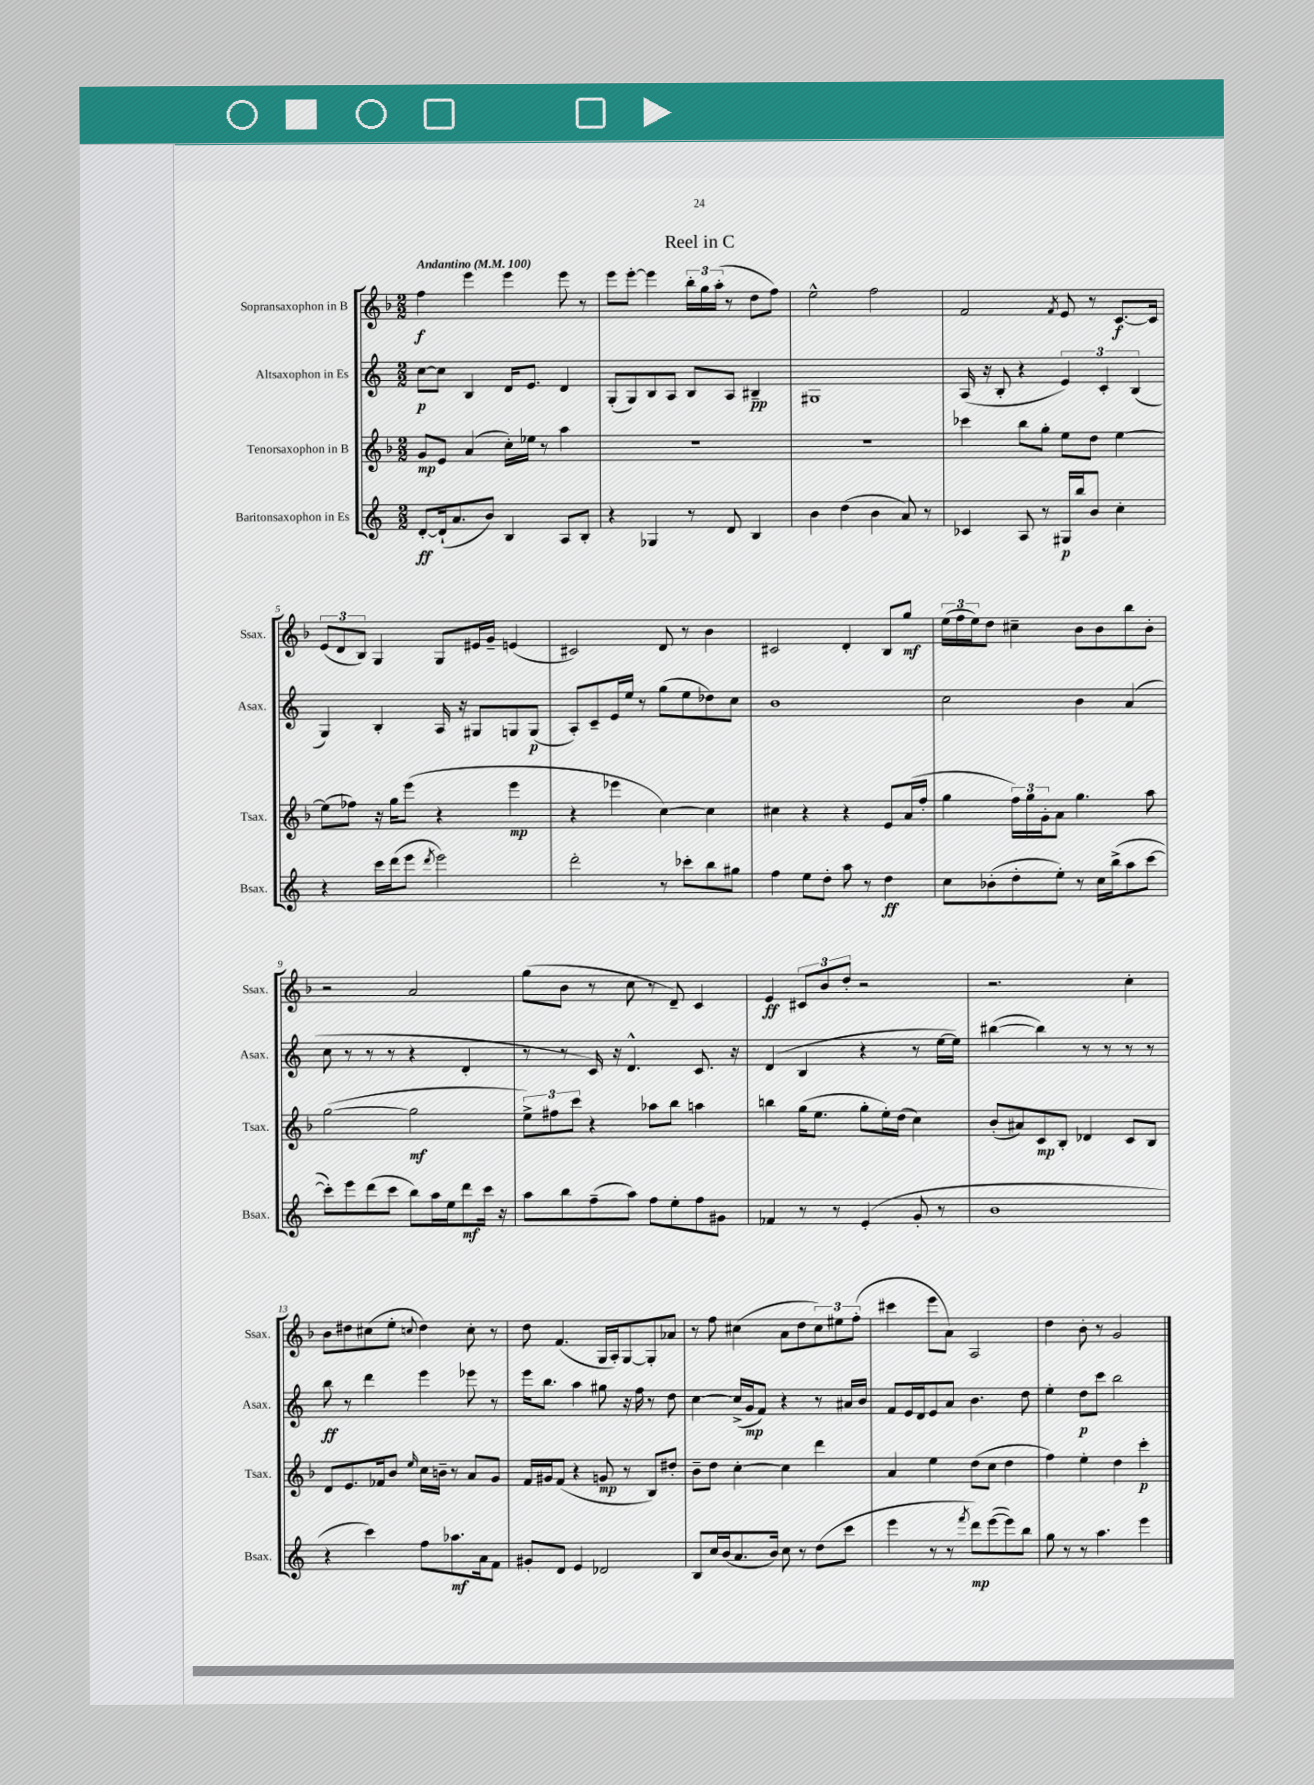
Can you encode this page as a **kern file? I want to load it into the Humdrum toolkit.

**kern	**dynam	**kern	**dynam	**kern	**dynam	**kern	**dynam
*part4	*part4	*part3	*part3	*part2	*part2	*part1	*part1
*staff4	*staff4	*staff3	*staff3	*staff2	*staff2	*staff1	*staff1
*I"Baritonsaxophon in Es	*	*I"Tenorsaxophon in B	*	*I"Altsaxophon in Es	*	*I"Sopransaxophon in B	*
*I'Bsax.	*	*I'Tsax.	*	*I'Asax.	*	*I'Ssax.	*
*clefG2	*	*clefG2	*	*clefG2	*	*clefG2	*
*k[]	*	*k[b-]	*	*k[]	*	*k[b-]	*
*M2/2	*	*M2/2	*	*M2/2	*	*M2/2	*
*MM100	*	*MM100	*	*MM100	*	*MM100	*
=1	=1	=1	=1	=1	=1	=1	=1
!	!	!	!	!	!	!LO:TX:a:B:t=Andantino	!
[8d'/L	ff	8g/L	mp	[8cc\L	p	4ff\	f
(16d`/k]	.	8e/J	.	8cc\J]	.	.	.
8.a/	.	.	.	.	.	.	.
.	.	(4a/	.	4B/	.	4eee\	.
8b/J)	.	.	.	.	.	.	.
4B/	.	16cc'\LL)	.	16d/KL	.	4eee\	.
.	.	16ee-X\JJ	.	8.e/J	.	.	.
.	.	8r	.	.	.	.	.
8A/L	.	4aa\	.	4d/	.	8eee\	.
8B'/J	.	.	.	.	.	8r	.
=2	=2	=2	=2	=2	=2	=2	=2
4r	.	1r	.	(8G'/L	.	8eee\L	.
.	.	.	.	8G/)	.	[8eee'\J	.
4G-X/	.	.	.	8B/	.	4eee\]	.
.	.	.	.	8A/J	.	.	.
8r	.	.	.	8B/L	.	24bb-'\LL	.
.	.	.	.	.	.	24gg\	.
.	.	.	.	.	.	(24aa'\JJ	.
8d/	.	.	.	8A/J	.	8r	.
4B/	.	.	.	4B#X~/	pp	8dd\L	.
.	.	.	.	.	.	8ff\J)	.
=3	=3	=3	=3	=3	=3	=3	=3
4b\	.	1r	.	1G#X	.	2ee^^\	.
(4dd\	.	.	.	.	.	.	.
4b\	.	.	.	.	.	2ff\	.
8a/)	.	.	.	.	.	.	.
8r	.	.	.	.	.	.	.
=4	=4	=4	=4	=4	=4	=4	=4
4c-X/	.	4ccc-X\	.	(16A/	.	2f/	.
.	.	.	.	16r	.	.	.
.	.	.	.	8B'/	.	.	.
8A/	.	8bb-\L	.	4r	.	.	.
8r	.	8gg'\J	.	.	.	.	.
.	.	.	.	.	.	8qf/	.
16G#X/LL	p	8ee\L	.	6e/)	.	8e/	.
16bb/J	.	.	.	.	.	.	.
8b/J	.	8dd\J	.	.	.	8r	.
.	.	.	.	6c'/	.	.	.
4cc'\	.	[4ee\	.	.	.	[8.c/L	f
.	.	.	.	(6B/	.	.	.
.	.	.	.	.	.	16c/Jk]	.
!!LO:LB:g=z
=5	=5	=5	=5	=5	=5	=5	=5
4r	.	(8ee\L]	.	4G/)	.	(12e/L	.
.	.	.	.	.	.	12d/	.
.	.	8ff-X\J)	.	.	.	.	.
.	.	.	.	.	.	12B-/J)	.
16ccc\LL	.	16r	.	4B'/	.	4G/	.
(16ddd\J	.	16gg\KL	.	.	.	.	.
8eee\J	.	(8eee\J	.	.	.	.	.
8qddd/	.	.	.	.	.	.	.
2eee\)	.	4r	.	16A/	.	8G/L	.
.	.	.	.	16r	.	.	.
.	.	.	.	8G#X/L	.	16e#X/L	.
.	.	.	.	.	.	16g~/JJ	.
.	.	4eee\	mp	8Gn/	.	(4en/	.
.	.	.	.	(8G/J	p	.	.
=6	=6	=6	=6	=6	=6	=6	=6
2ddd'\	.	4r	.	8A'/L)	.	2c#X/)	.
.	.	.	.	8c~/	.	.	.
.	.	4eee-X\	.	16e/L	.	.	.
.	.	.	.	16ee/JJ	.	.	.
.	.	.	.	8r	.	.	.
8r	.	[4cc\)	.	(8gg\L	.	8d/	.
8ccc-X'\L	.	.	.	8ee\	.	8r	.
8bb\	.	4cc\]	.	8dd-X\)	.	4b-\	.
8gg#X\J	.	.	.	8cc\J	.	.	.
=7	=7	=7	=7	=7	=7	=7	=7
4ff\	.	4cc#X\	.	1b	.	2c#X/	.
8ee\L	.	4r	.	.	.	.	.
8dd'\J	.	.	.	.	.	.	.
8aa\	.	4r	.	.	.	4d'/	.
8r	.	.	.	.	.	.	.
4dd\	ff	8e/L	.	.	.	8B-/L	.
.	.	(16a/L	.	.	.	8gg/J	mf
.	.	16ff'/JJ	.	.	.	.	.
=8	=8	=8	=8	=8	=8	=8	=8
8cc\L	.	4gg\	.	2cc\	.	(24ee\LL	.
.	.	.	.	.	.	24ff\	.
.	.	.	.	.	.	24ee\J)	.
(8b-X'\	.	.	.	.	.	8dd\J	.
8dd'\	.	24ff\LL)	.	.	.	4cc#X~\	.
.	.	24gg\	.	.	.	.	.
.	.	24g'\J	.	.	.	.	.
8ee'\J)	.	8a\J	.	.	.	.	.
8r	.	4.gg\	.	4b\	.	8b-\L	.
16cc\LL	.	.	.	.	.	8b-\	.
(16bb^\J	.	.	.	.	.	.	.
8aa\	.	.	.	(4a/	.	8bb-\	.
[8ccc\J	.	8aa\	.	.	.	8b-'\J	.
!!LO:LB:g=z
=9	=9	=9	=9	=9	=9	=9	=9
8ccc'\L])	.	([2gg\	.	8cc\	.	2r	.
8eee\	.	.	.	8r	.	.	.
(8ddd\	.	.	.	8r	.	.	.
8ccc\J	.	.	.	8r	.	.	.
8bb\L)	.	2gg\]	mf	4r	.	2a/	.
16aa\L	.	.	.	.	.	.	.
16ee\J	.	.	.	.	.	.	.
8ddd\	mf	.	.	4d'/	.	.	.
16ccc\Jk	.	.	.	.	.	.	.
16r	.	.	.	.	.	.	.
=10	=10	=10	=10	=10	=10	=10	=10
8aa\L	.	12ee^\L)	.	8r	.	(8gg\L	.
.	.	12ff#X\	.	.	.	.	.
8bb\	.	.	.	8r	.	8b-\J	.
.	.	12ccc\J	.	.	.	.	.
(8ff~\	.	4r	.	16c/)	.	8r	.
.	.	.	.	16r	.	.	.
8aa\J)	.	.	.	4.d^^/	.	8cc\	.
8ff\L	.	8aa-X\L	.	.	.	8r	.
8ee'\	.	8bb-\J	.	.	.	8d~/)	.
8ff\	.	4aan\	.	8.c/	.	4c/	.
8g#X\J	.	.	.	.	.	.	.
.	.	.	.	16r	.	.	.
=11	=11	=11	=11	=11	=11	=11	=11
4f-X/	.	4bbn\	.	(4d/	.	4e/	ff
8r	.	(16gg\KL	.	4B/	.	12c#X/L	.
.	.	8.ee\J	.	.	.	.	.
.	.	.	.	.	.	12b-/	.
8r	.	.	.	.	.	.	.
.	.	.	.	.	.	12dd'/J	.
(4e'/	.	8gg'\L	.	4r	.	2r	.
.	.	16ee'\L)	.	.	.	.	.
.	.	(16dd\JJ	.	.	.	.	.
8g'/	.	4cc\)	.	8r	.	.	.
8r	.	.	.	[16ee\LL	.	.	.
.	.	.	.	16ee\JJ])	.	.	.
=12	=12	=12	=12	=12	=12	=12	=12
1b	.	(8b-'/L	.	([4bb#X\	.	2.r	.
.	.	8a#X/)	.	.	.	.	.
.	.	8c/	mp	4bb#\])	.	.	.
.	.	8B-'/J	.	.	.	.	.
.	.	4d-X/	.	8r	.	.	.
.	.	.	.	8r	.	.	.
.	.	8c/L	.	8r	.	4cc'\	.
.	.	8B-/J	.	8r	.	.	.
!!LO:LB:g=z
=13	=13	=13	=13	=13	=13	=13	=13
4r	.	8d/L	.	8bb\	ff	8b-\L	.
.	.	8.e/	.	8r	.	8dd#X\	.
4ccc\)	.	.	.	4ddd\	.	(8cc#X\	.
.	.	16f-X/k	.	.	.	.	.
.	.	8b-/J	.	.	.	8ee'\J	.
.	.	16qqee/	.	.	.	8qqccn/	.
8ff\L	.	16cc\LL	.	4eee\	.	4dd#\)	.
.	.	16bn~\JJ	.	.	.	.	.
8.aa-X\	mf	8r	.	.	.	.	.
.	.	8a/L	.	8eee-X\	.	8cc'\	.
16a\k	.	.	.	.	.	.	.
8f\J	.	8g/J	.	8r	.	8r	.
=14	=14	=14	=14	=14	=14	=14	=14
8g#X'/L	.	16f/LL	.	16eee\KL	.	8dd\	.
.	.	16g#X/J	.	8.bb\J	.	.	.
8d/J	.	(8f/J	.	.	.	(4.f/	.
4e/	.	4r	.	4aa\	.	.	.
2d-X/	.	8gn/	mp	8gg#X\	.	16G/LL	.
.	.	.	.	.	.	16A'/J)	.
.	.	8r	.	16r	.	[8G/	.
.	.	.	.	16ff\	.	.	.
.	.	8B-/L)	.	8r	.	8G'/]	.
.	.	8dd#X'/J	.	8dd\	.	8a-X/J	.
=15	=15	=15	=15	=15	=15	=15	=15
8B/L	.	8b-~\L	.	[4cc\	.	8r	.
16cc/L	.	8dd\J	.	.	.	8ff\	.
(16b/J	.	.	.	.	.	.	.
8.a/	.	[4cc'\	.	(16cc^/LL]	.	(4cc#X\	.
.	.	.	.	16g/J	mp	.	.
.	.	.	.	8f/J)	.	.	.
16b/Jk)	.	.	.	.	.	.	.
8cc\	.	4cc\]	.	4r	.	8a\L	.
8r	.	.	.	.	.	8dd\	.
(8dd\L	.	4ddd\	.	8r	.	12cc#\)	.
.	.	.	.	.	.	12ee#X\	.
8ccc\J	.	.	.	16a#X/LL	.	.	.
.	.	.	.	.	.	(12ff'\J	.
.	.	.	.	16b/JJ	.	.	.
=16	=16	=16	=16	=16	=16	=16	=16
4eee\	.	4a/	.	8f/L	.	4ccc#X\	.
.	.	.	.	16e/L	.	.	.
.	.	.	.	16d/J	.	.	.
8r	.	4ee\	.	8e/	.	8eee\L	.
8r	.	.	.	8a/J	.	8a\J)	.
8qfff/	.	.	.	.	.	.	.
8ddd\L)	mp	(8dd\L	.	4.b\	.	2A/	.
([8eee\	.	8cc\J	.	.	.	.	.
8eee\])	.	4dd\	.	.	.	.	.
8bb\J	.	.	.	8dd\	.	.	.
=17	=17	=17	=17	=17	=17	=17	=17
8gg\	.	4ff\)	.	4ee'\	.	4dd\	.
8r	.	.	.	.	.	.	.
8r	.	4ee'\	.	8dd\L	p	8b-'\	.
4.aa\	.	.	.	8ccc\J	.	8r	.
.	.	4dd\	.	2bb\	.	2g/	.
4eee\	.	4ccc'\	p	.	.	.	.
==	==	==	==	==	==	==	==
*-	*-	*-	*-	*-	*-	*-	*-
